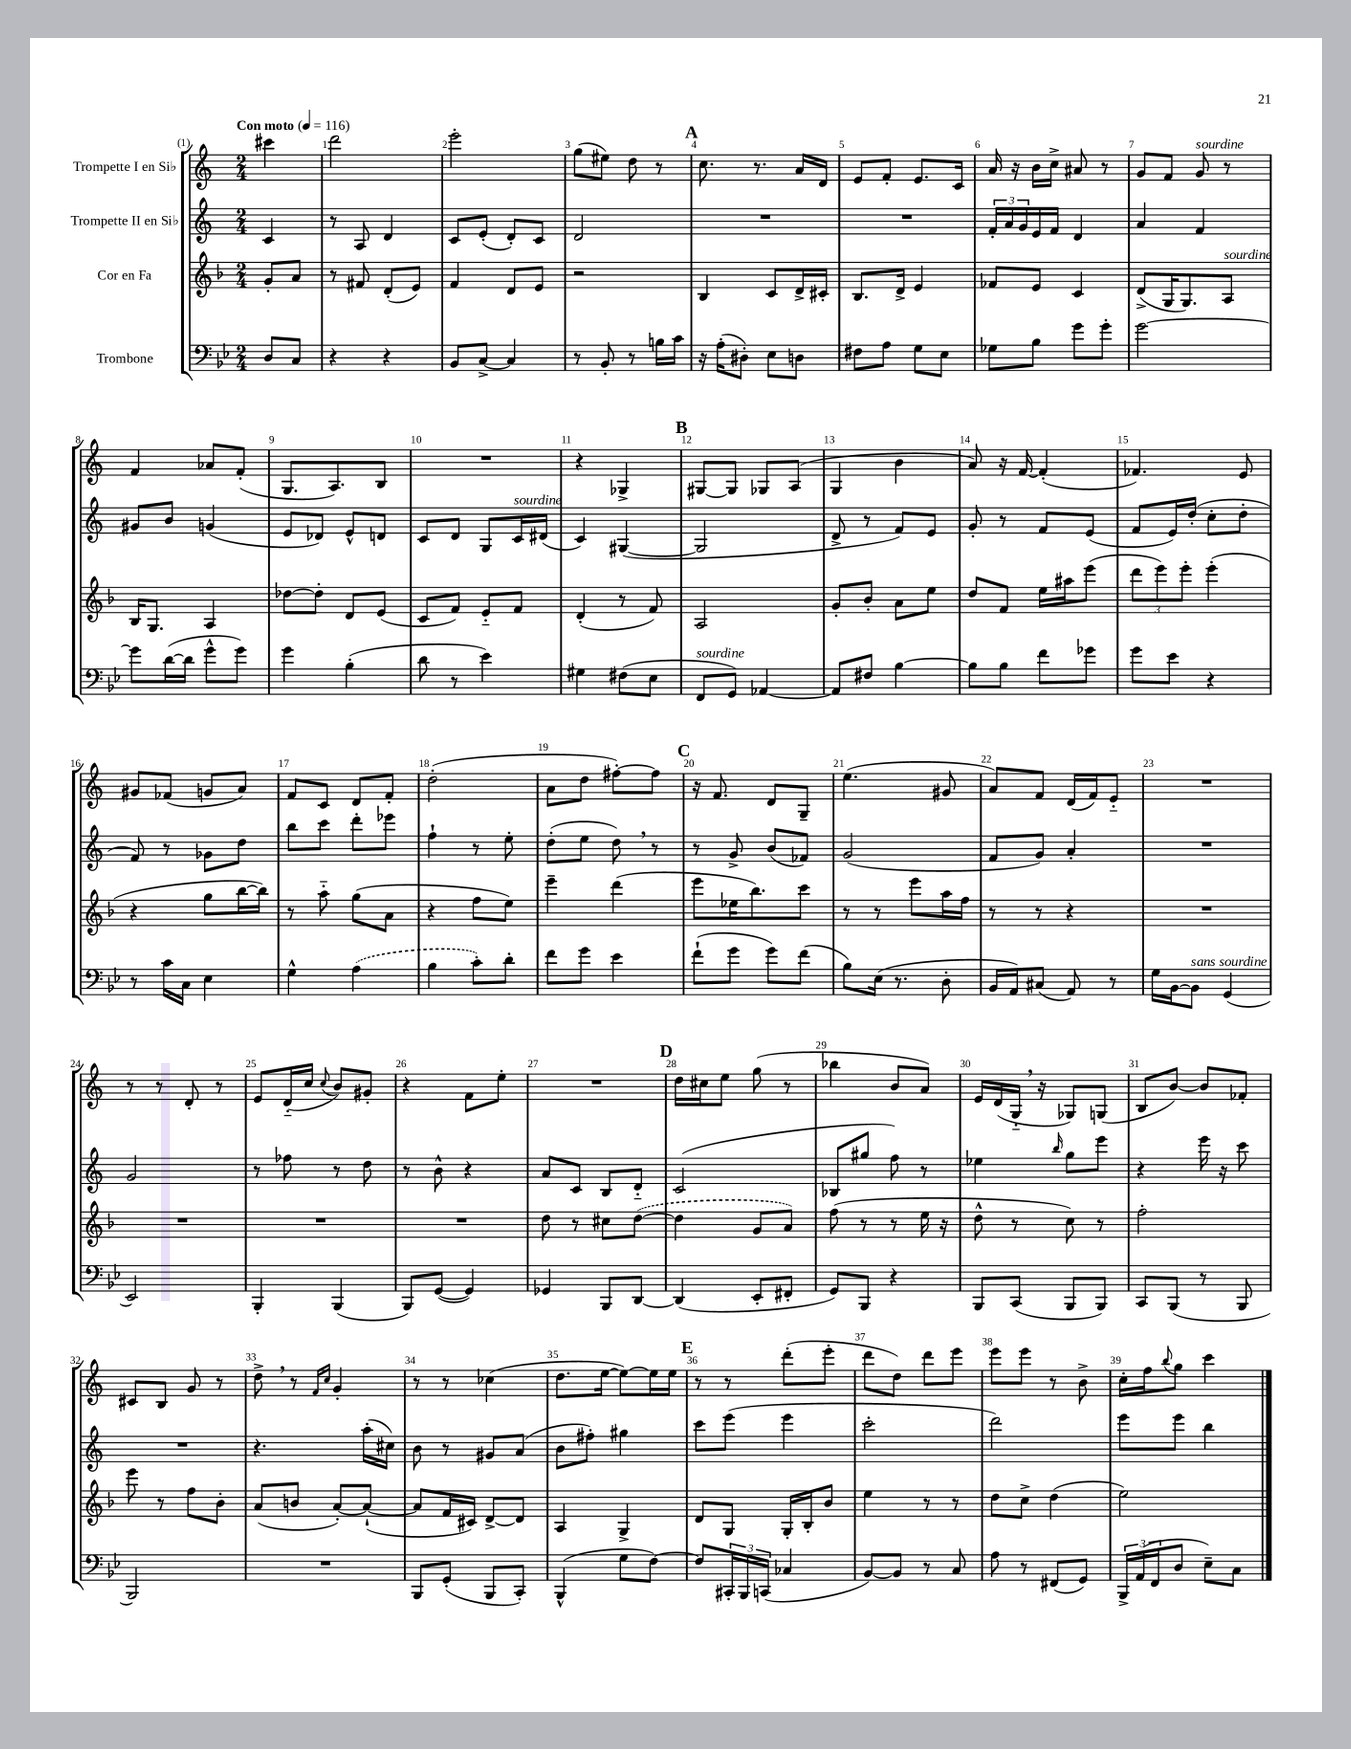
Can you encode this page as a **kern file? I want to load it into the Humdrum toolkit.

**kern	**kern	**kern	**kern
*part4	*part3	*part2	*part1
*staff4	*staff3	*staff2	*staff1
*I"Trombone	*I"Cor en Fa	*I"Trompette II en Si♭	*I"Trompette I en Si♭
*clefF4	*clefG2	*clefG2	*clefG2
*k[b-e-]	*k[b-]	*k[]	*k[]
*M2/4	*M2/4	*M2/4	*M2/4
*MM116	*MM116	*MM116	*MM116
=	=	=	=
!	!	!	!LO:TX:a:B:t=Con moto
8D/L	8g'/L	4c/	4ccc#X\
8C/J	8a/J	.	.
=1	=1	=1	=1
4r	8r	8r	2ddd\
.	8f#X/	8A/	.
4r	(8d'/L	4d/	.
.	8e/J)	.	.
=2	=2	=2	=2
8BB-/L	4f/	8c/L	2eee'\
[8C^/J	.	(8e'/J	.
4C/]	8d/L	8d'/L)	.
.	8e/J	8c/J	.
=3	=3	=3	=3
8r	2r	2d/	(8gg\L
8BB-'/	.	.	8ee#X\J)
8r	.	.	8dd\
16Bn\LL	.	.	8r
16c\JJ	.	.	.
!!LO:REH:place=s1:t=A
=4	=4	=4	=4
16r	4B-/	2r	8.cc\
(16A'\KL	.	.	.
8D#X'\J)	.	.	.
.	.	.	8.r
8E-\L	8c/L	.	.
8Dn\J	16d^/L	.	16a/LL
.	16c#X'/JJ	.	16d/JJ
=5	=5	=5	=5
8F#X\L	8.B-/L	2r	8e/L
8A\J	.	.	8f'/J
.	16d^/Jk	.	.
8G\L	4e/	.	8.e/L
8E-\J	.	.	.
.	.	.	16c/Jk
=6	=6	=6	=6
8G-X\L	8f-X/L	24f'/LL	16a/
.	.	24a/	.
.	.	.	16r
.	.	24g/	.
8B-\J	8e/J	16e/	16b\LL
.	.	16f/JJ	16cc^\JJ
8g\L	4c/	4d/	8a#X/
8g'\J	.	.	8r
=7	=7	=7	=7
[2g\	(8d^/L	4a/	8g/L
.	16G/K	.	8f/J
.	8.G/)	.	.
!	!	!	!LO:TX:a:i:t=sourdine
.	.	4f/	8g/
!	!LO:TX:a:i:t=sourdine	!	!
.	8A/J	.	8r
!!LO:LB:g=z
=8	=8	=8	=8
8g\L]	16B-/KL	8g#X/L	4f/
.	8.G/J	.	.
([16d\L	.	8b/J	.
16d\JJ]	.	.	.
8g^^\L	4A/	(4gn/	8a-X/L
8g\J)	.	.	(8f'/J
=9	=9	=9	=9
4g\	[8dd-X\L	8e/L	8.G/L
.	8dd-'\J]	8d-X/J)	.
.	.	.	8.A/)
(4B-'\	8d/L	8e^^/L	.
.	(8e/J	8dn/J	8B/J
=10	=10	=10	=10
8d\	8c/L	8c/L	2r
8r	8f/J)	8d/J	.
4e-\)	8e/L	8G/L	.
!	!	!LO:TX:a:i:t=sourdine	!
.	8f/J	16c/L	.
.	.	(16d#X/JJ	.
=11	=11	=11	=11
4G#X\	(4d'/	4c/)	4r
(8F#X\L	8r	([4G#X/	4G-X^/
8E-\J	8f/)	.	.
!!LO:REH:place=s1:t=B
=12	=12	=12	=12
!LO:TX:a:i:t=sourdine	!	!	!
8FF/L	2A/	2G#/]	[8G#X/L
8GG/J)	.	.	8G#/J]
[4AA-X/	.	.	8G-X/L
.	.	.	(8A/J
=13	=13	=13	=13
8AA-/L]	8g'/L	8d^/	4G/
8F#X/J	8b-'/J	8r	.
[4B-\	8a\L	8f/L)	4b\
.	8ee\J	8e/J	.
=14	=14	=14	=14
8B-\L]	8dd/L	8g'/	8a/)
8B-\J	8f/J	8r	16r
.	.	.	[16f/
8f\L	16ee\LL	8f/L	(4f'/]
.	16aa#X\J	.	.
8g-X\J	(8eee\J	(8e/J	.
=15	=15	=15	=15
8g\L	12ddd\L	8f/L	4.f-X/)
.	12eee\)	.	.
8e-\J	.	16e/L)	.
.	12eee'\J	.	.
.	.	(16dd'/JJ	.
4r	(4eee'\	8cc'\L	.
.	.	8dd'\J	8e/
!!LO:LB:g=z
=16	=16	=16	=16
8r	4r	8f/)	8g#X/L
16c\LL	.	8r	(8f-X/J
16C\JJ	.	.	.
4E-\	8gg\L	8g-X\L	8gn/L
.	[16bb-\L	8dd\J	8a/J)
.	16bb-\JJ])	.	.
=17	=17	=17	=17
4G^^\	8r	8bb\L	8f/L
.	8aa\	8ccc\J	8c/J
(4A\	(8gg\L	8ddd'\L	8d/L
.	8a\J	8eee-X\J	8f'/J
=18	=18	=18	=18
4B-\	4r	4ff`\	(2dd'\
8c'\L)	8ff\L	8r	.
8d'\J	8ee\J)	8ee'\	.
=19	=19	=19	=19
8f\L	4eee~\	(8dd'\L	8a\L
8g\J	.	8ee\J	8dd\J
4e-\	(4ddd\	8dd,\)	[8ff#X'\L)
.	.	8r	8ff#\J]
!!LO:REH:place=s1:t=C
=20	=20	=20	=20
(8f`\L	8eee\L	8r	16r
.	.	.	8.f/
8g\J	16ee-X\K	8g^/	.
.	8.bb-\)	.	.
8g\L)	.	(8b/L	8d/L
(8f\J	8ccc\J	8f-X/J)	8G~/J
=21	=21	=21	=21
8B-\L)	8r	(2g/	(4.ee\
(16E-\Jk	8r	.	.
8.r	.	.	.
.	8eee\L	.	.
8D'\	16aa\L	.	8g#X/
.	16ff\JJ	.	.
=22	=22	=22	=22
16BB-/LL	8r	8f/L	8a/L)
16AA/J)	.	.	.
(8C#X/J	8r	8g/J)	8f/J
8AA/)	4r	4a'/	(16d/LL
.	.	.	16f/J)
8r	.	.	8e/J
=23	=23	=23	=23
16G\LL	2r	2r	2r
[16BB-\J	.	.	.
!LO:TX:a:i:t=sans sourdine	!	!	!
8BB-\J]	.	.	.
(4GG/	.	.	.
!!LO:LB:g=z
=24	=24	=24	=24
2EE-/)	2r	2g/	8r
.	.	.	8r
.	.	.	8d'/
.	.	.	8r
=25	=25	=25	=25
4BBB-'/	2r	8r	8e/L
.	.	8ff-X\	(16d/L
.	.	.	16cc/JJ
.	.	.	8qqcc/
(4BBB-/	.	8r	8b/L)
.	.	8dd\	8g#X'/J
=26	=26	=26	=26
8BBB-/L)	2r	8r	4r
([8GG/J	.	8b^^\	.
4GG/])	.	4r	8f\L
.	.	.	8ee'\J
=27	=27	=27	=27
4GG-X/	8dd\	8a/L	2r
.	8r	8c/J	.
8BBB-/L	8cc#X\L	8B/L	.
[8DD/J	([8dd\J	8d/J	.
!!LO:REH:place=s1:t=D
=28	=28	=28	=28
(4DD/]	4dd\]	(2c/	16dd\LL
.	.	.	16cc#X\J
.	.	.	8ee\J
8EE-'/L	8g/L	.	(8gg\
8FF#X'/J	8a/J)	.	8r
=29	=29	=29	=29
8GG/L)	(8ff\	8B-X/L	4bb-X\
8BBB-/J	8r	8gg#X/J	.
4r	8r	8ff\)	8b/L
.	16ee\	8r	8a/J)
.	16r	.	.
=30	=30	=30	=30
8BBB-/L	8dd^^\	4ee-X\	16e/LL
.	.	.	(16d/
(8CC/J	8r	.	16G,/JJ
.	.	.	16r
.	.	16qqbb/	.
8BBB-/L	8cc\)	8gg\L	8G-X/L)
8BBB-/J)	8r	8eee\J	(8Gn/J
=31	=31	=31	=31
8CC/L	2ff'\	4r	8B/L
(8BBB-/J	.	.	[8b/J)
8r	.	16eee\	8b/L]
.	.	16r	.
8BBB-/	.	8ccc\	8f-X'/J
!!LO:LB:g=z
=32	=32	=32	=32
2BBB-/)	8eee\	2r	8c#X/L
.	8r	.	8B/J
.	8ff\L	.	8g/
.	8b-'\J	.	8r
=33	=33	=33	=33
2r	(8a/L	4.r	8dd^,\
.	8bn/J	.	8r
.	.	.	16qqf/LL
.	.	.	16qqcc/JJ
.	[8a'/L)	.	4g'/
.	(8a`/J_	(16aa'\LL	.
.	.	16cc#X\JJ)	.
=34	=34	=34	=34
8BBB-/L	8a/L]	8b\	8r
(8GG'/J	16f/L	8r	8r
.	16c#X/JJ)	.	.
8BBB-/L	[8d^/L	8g#X/L	(4cc-X\
8CC'/J)	8d/J]	(8a/J	.
=35	=35	=35	=35
(4BBB-^^/	4A/	8b\L	8.dd\L
.	.	8ff#X'\J)	.
.	.	.	[16ee\Jk
8G\L	4G^/	4gg#X\	8ee\L_)
[8F\J)	.	.	16ee\L]
.	.	.	16ee\JJ
!!LO:REH:place=s1:t=E
=36	=36	=36	=36
8F/L]	8d/L	8ccc\L	8r
24CC#X'/L	8G/J	(8eee\J	8r
24BBB-/	.	.	.
(24CCn/JJ	.	.	.
4C-X/	16G'/LL	4eee\	(8ddd'\L
.	16B-'/J	.	.
.	8b-/J	.	8eee'\J
=37	=37	=37	=37
[8BB-/L)	4ee\	2ccc'\	8ddd\L
8BB-/J]	.	.	8dd\J)
8r	8r	.	8ddd\L
8C/	8r	.	8eee\J
=38	=38	=38	=38
8A\	8dd\L	2ddd\)	8eee\L
8r	8cc^\J	.	8eee\J
(8FF#X/L	(4dd\	.	8r
8GG/J)	.	.	8b^\
=39	=39	=39	=39
24BBB-^/LL	2ee\)	8eee\L	16cc'\LL
(24AA/	.	.	.
.	.	.	16ff\J
24FF/J	.	.	.
.	.	.	8qqbb/
8D/J	.	8eee\J	8gg\J
8E-~\L)	.	4bb\	4ccc\
8C\J	.	.	.
==	==	==	==
*-	*-	*-	*-
